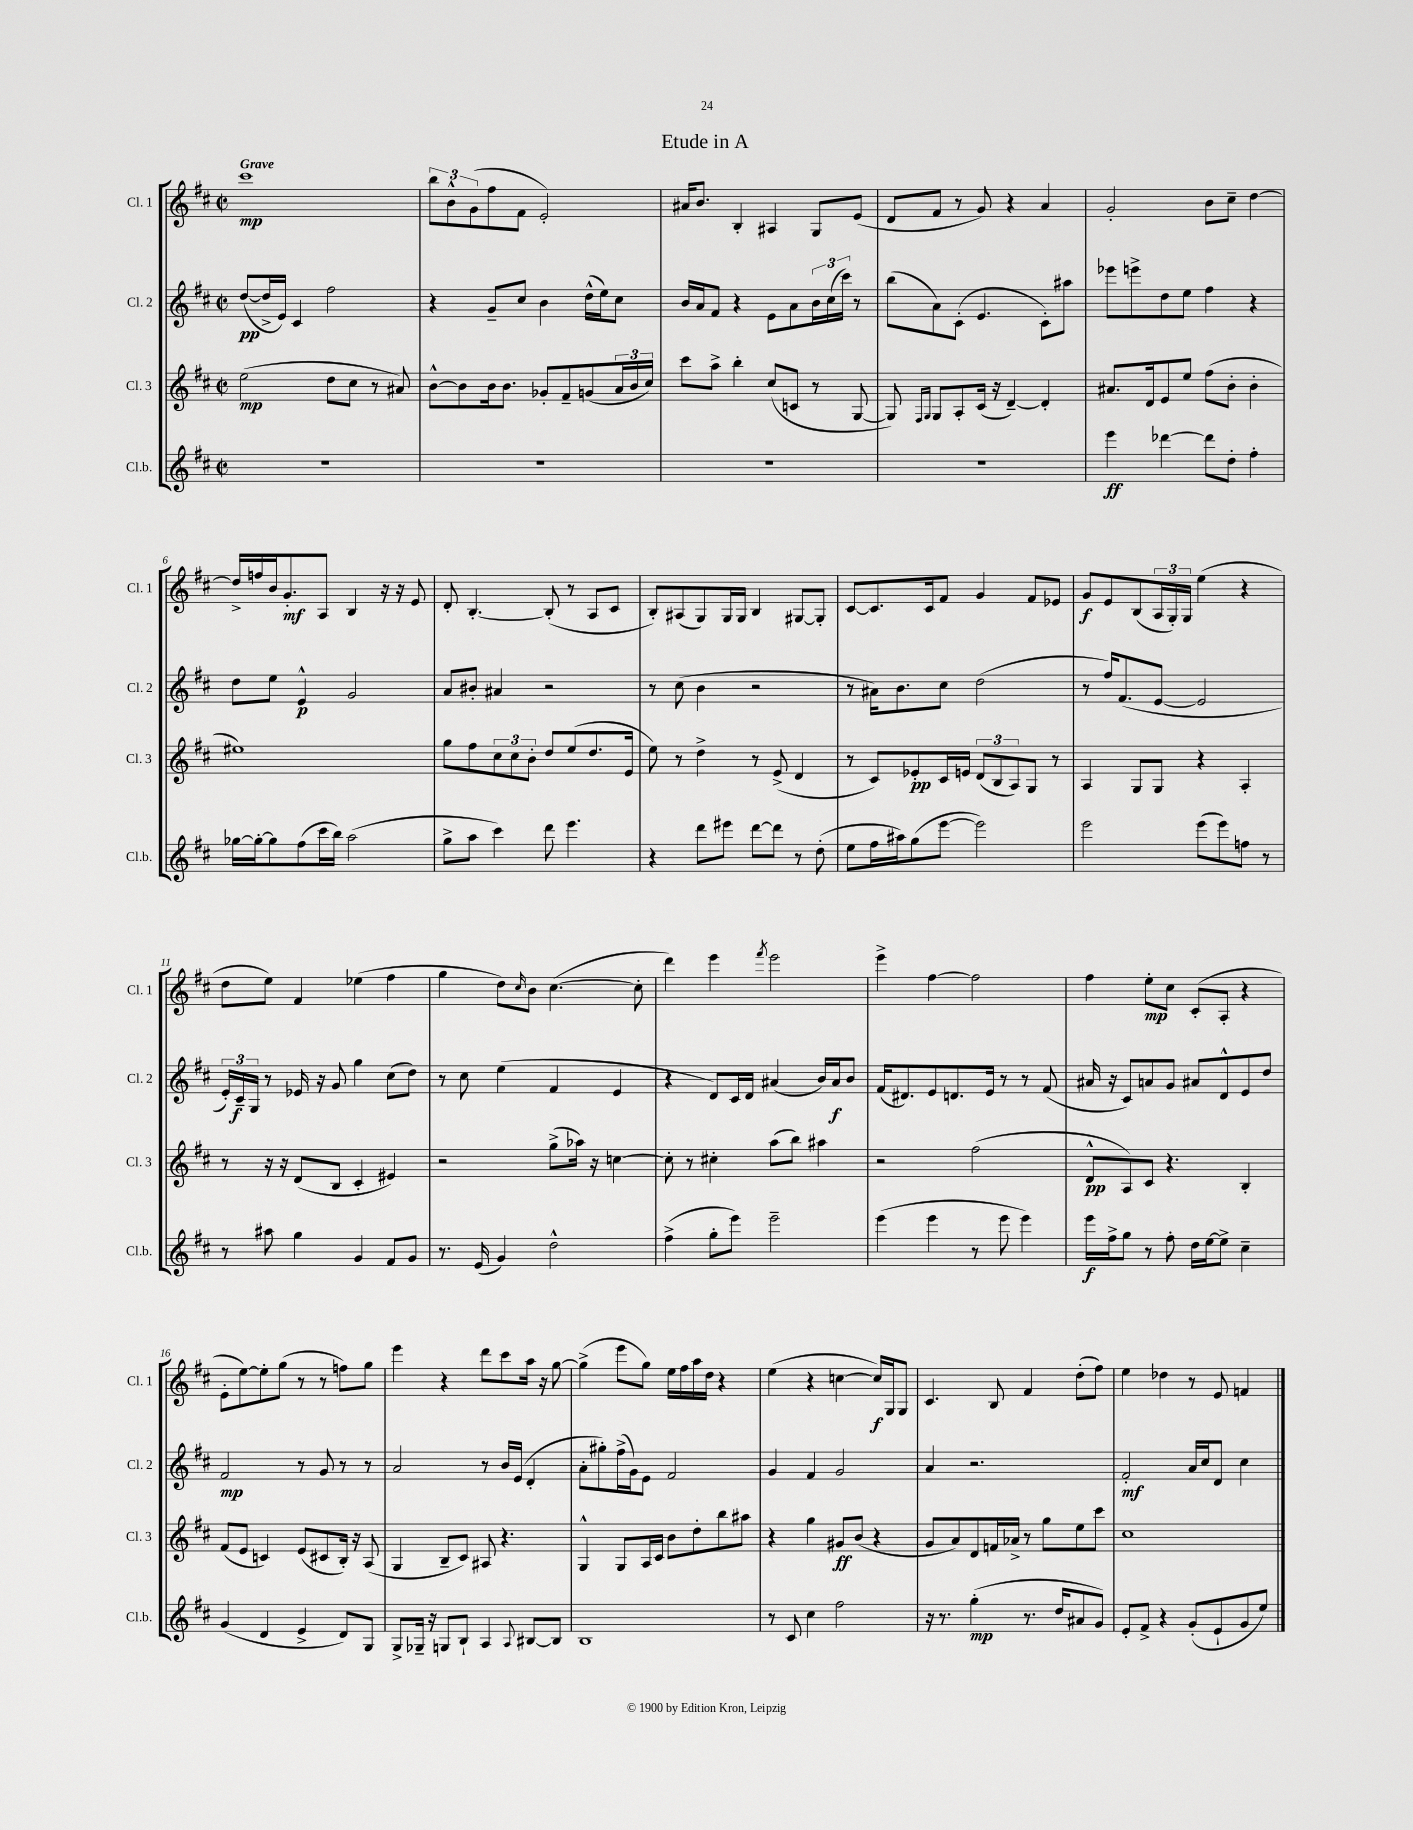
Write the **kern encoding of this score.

**kern	**dynam	**kern	**dynam	**kern	**dynam	**kern	**dynam
*part4	*part4	*part3	*part3	*part2	*part2	*part1	*part1
*staff4	*staff4	*staff3	*staff3	*staff2	*staff2	*staff1	*staff1
*I"Cl.b.	*	*I"Cl. 3	*	*I"Cl. 2	*	*I"Cl. 1	*
*I'Cl.b.	*	*I'Cl. 3	*	*I'Cl. 2	*	*I'Cl. 1	*
*clefG2	*	*clefG2	*	*clefG2	*	*clefG2	*
*k[f#c#]	*	*k[f#c#]	*	*k[f#c#]	*	*k[f#c#]	*
*M2/2	*	*M2/2	*	*M2/2	*	*M2/2	*
*met(c|)	*	*met(c|)	*	*met(c|)	*	*met(c|)	*
=1	=1	=1	=1	=1	=1	=1	=1
!	!	!	!	!	!	!LO:TX:a:B:t=Grave	!
1r	.	(2ee\	mp	([8dd/L	pp	1ccc#	mp
.	.	.	.	16dd^/L]	.	.	.
.	.	.	.	16e/JJ)	.	.	.
.	.	.	.	4c#/	.	.	.
.	.	8dd\L	.	2ff#\	.	.	.
.	.	8cc#\J	.	.	.	.	.
.	.	8r	.	.	.	.	.
.	.	8a#X/)	.	.	.	.	.
=2	=2	=2	=2	=2	=2	=2	=2
1r	.	[8b^^\L	.	4r	.	12bb\L	.
.	.	.	.	.	.	12b^^\	.
.	.	8b\]	.	.	.	.	.
.	.	.	.	.	.	(12g\	.
.	.	16b\k	.	8g~/L	.	8ff#\	.
.	.	8.b\J	.	.	.	.	.
.	.	.	.	8cc#/J	.	8f#\J	.
.	.	8g-X'/L	.	4b\	.	2e'/)	.
.	.	8f#~/	.	.	.	.	.
.	.	(8gn/	.	(16dd^^\LL	.	.	.
.	.	.	.	16ee\J)	.	.	.
.	.	24a/L	.	8cc#\J	.	.	.
.	.	24b/	.	.	.	.	.
.	.	24cc#/JJ)	.	.	.	.	.
=3	=3	=3	=3	=3	=3	=3	=3
1r	.	8ccc#\L	.	16b/LL	.	16a#X/KL	.
.	.	.	.	16a/J	.	8.b/J	.
.	.	8aa^\J	.	8f#/J	.	.	.
.	.	4bb'\	.	4r	.	4B'/	.
.	.	(8cc#/L	.	8e\L	.	4A#X/	.
.	.	8cn/J	.	8a\	.	.	.
.	.	8r	.	24b\L	.	8G/L	.
.	.	.	.	(24cc#\	.	.	.
.	.	.	.	24ccc#\JJ)	.	.	.
.	.	[8G/	.	8r	.	(8e/J	.
=4	=4	=4	=4	=4	=4	=4	=4
1r	.	8G/])	.	(8bb\L	.	8d/L	.
.	.	16qqF#/LL	.	.	.	.	.
.	.	16qqG/JJ	.	.	.	.	.
.	.	8G/L	.	8a\)	.	8f#/J	.
.	.	8A'/	.	(8c#'\J	.	8r	.
.	.	(16c#/Jk	.	4.e/	.	8g/)	.
.	.	16r	.	.	.	.	.
.	.	[4d~/)	.	.	.	4r	.
.	.	4d'/]	.	8c#'\L)	.	4a/	.
.	.	.	.	8aa#X\J	.	.	.
=5	=5	=5	=5	=5	=5	=5	=5
4eee\	ff	8.a#X/L	.	8eee-X\L	.	2g'/	.
.	.	.	.	8eeen^\	.	.	.
.	.	16d/k	.	.	.	.	.
[4ddd-X\	.	8e/	.	8dd\	.	.	.
.	.	8ee/J	.	8ee\J	.	.	.
8ddd-\L]	.	(8ff#\L	.	4ff#\	.	8b\L	.
8dd'\J	.	8b'\J	.	.	.	8cc#~\J	.
4ff#'\	.	4b'\	.	4r	.	[4dd\	.
!!LO:LB:g=z
=6	=6	=6	=6	=6	=6	=6	=6
[16gg-X\LL	.	1ee#X)	.	8dd\L	.	16dd^/LL]	.
16gg-'\J_	.	.	.	.	.	16ffn/	.
8gg-\]	.	.	.	8ee\J	.	16b/J	.
.	.	.	.	.	.	8.g'/	mf
(8ff#\	.	.	.	4e^^/	p	.	.
16ccc#\L	.	.	.	.	.	8A/J	.
16bb\JJ)	.	.	.	.	.	.	.
(2aa\	.	.	.	2g/	.	4B/	.
.	.	.	.	.	.	16r	.
.	.	.	.	.	.	16r	.
.	.	.	.	.	.	8e/	.
=7	=7	=7	=7	=7	=7	=7	=7
8gg^\L	.	8gg\L	.	8a/L	.	8d'/	.
8aa\J	.	8ff#\	.	8b#X'/J	.	[4.B'/	.
4ccc#\)	.	12cc#\	.	4a#X/	.	.	.
.	.	12cc#\	.	.	.	.	.
.	.	12b'\J	.	.	.	.	.
8ddd\	.	8dd/L	.	2r	.	(8B'/]	.
4.eee\	.	(8ee/	.	.	.	8r	.
.	.	8.dd/	.	.	.	8A/L	.
.	.	.	.	.	.	8c#/J	.
.	.	16e/Jk	.	.	.	.	.
=8	=8	=8	=8	=8	=8	=8	=8
4r	.	8ee\)	.	8r	.	8B'/L)	.
.	.	8r	.	(8cc#\	.	(8A#X/	.
8ddd\L	.	4dd^\	.	4b\	.	8G/)	.
8eee#X\J	.	.	.	.	.	16G/L	.
.	.	.	.	.	.	16G/JJ	.
[8ddd\L	.	8r	.	2r	.	4B/	.
8ddd\J]	.	(8e^/	.	.	.	.	.
8r	.	4d/	.	.	.	[8G#X/L	.
(8dd'\	.	.	.	.	.	8G#'/J]	.
=9	=9	=9	=9	=9	=9	=9	=9
8ee\L	.	8r	.	8r	.	[8c#/L	.
16ff#\L	.	8c#/L)	.	16a#X\KL)	.	8.c#/]	.
16aa#X\J)	.	.	.	8.b\	.	.	.
(8gg\	.	8e-X'/	pp	.	.	.	.
.	.	.	.	.	.	16c#/k	.
[8eee\J	.	16c#/L	.	8cc#\J	.	8f#/J	.
.	.	16en/JJ	.	.	.	.	.
2eee\])	.	(12d/L	.	(2dd\	.	4g/	.
.	.	12B/	.	.	.	.	.
.	.	12A/)	.	.	.	.	.
.	.	8G/J	.	.	.	8f#/L	.
.	.	8r	.	.	.	8e-X/J	.
=10	=10	=10	=10	=10	=10	=10	=10
2eee\	.	4A/	.	8r	.	8g/L	f
.	.	.	.	16ff#/KL)	.	8e/	.
.	.	.	.	(8.f#/	.	.	.
.	.	8G/L	.	.	.	(8B/	.
.	.	8G/J	.	[8e/J	.	24A/L	.
.	.	.	.	.	.	24G'/)	.
.	.	.	.	.	.	24G/JJ	.
(8eee\L	.	4r	.	2e/]	.	(4ee\	.
8eee\)	.	.	.	.	.	.	.
8ffn\J	.	4A'/	.	.	.	4r	.
8r	.	.	.	.	.	.	.
!!LO:LB:g=z
=11	=11	=11	=11	=11	=11	=11	=11
8r	.	8r	.	24e'/LL)	.	8dd\L	.
.	.	.	.	24c#~/	f	.	.
.	.	.	.	24G/JJ	.	.	.
8aa#X\	.	16r	.	8r	.	8ee\J)	.
.	.	16r	.	.	.	.	.
4gg\	.	(8d/L	.	16e-X/	.	4f#/	.
.	.	.	.	16r	.	.	.
.	.	8B/J	.	8g/	.	.	.
4g/	.	4c#'/	.	4gg\	.	(4ee-X\	.
8f#/L	.	4e#X/)	.	(8cc#\L	.	4ff#\	.
8g/J	.	.	.	8dd\J)	.	.	.
=12	=12	=12	=12	=12	=12	=12	=12
8.r	.	2r	.	8r	.	4gg\	.
.	.	.	.	8cc#\	.	.	.
(16e/	.	.	.	.	.	.	.
4g/)	.	.	.	(4ee\	.	8dd\L)	.
.	.	.	.	.	.	16qqcc#/	.
.	.	.	.	.	.	8b\J	.
2dd^^\	.	(8gg^\L	.	4f#/	.	([4.cc#\	.
.	.	16aa-X\Jk)	.	.	.	.	.
.	.	16r	.	.	.	.	.
.	.	[4ccn\	.	4e/	.	.	.
.	.	.	.	.	.	8cc#'\]	.
=13	=13	=13	=13	=13	=13	=13	=13
(4ff#^\	.	8cc'\]	.	4r	.	4ddd\)	.
.	.	8r	.	.	.	.	.
8gg'\L	.	4cc#X'\	.	8d/L)	.	4eee\	.
8eee\J)	.	.	.	16c#/L	.	.	.
.	.	.	.	16d/JJ	.	.	.
.	.	.	.	.	.	8qfff#/	.
2eee~\	.	(8aa\L	.	(4a#X/	.	2eee\	.
.	.	8bb\J)	.	.	.	.	.
.	.	4aa#X\	.	16b/LL)	.	.	.
.	.	.	.	16a#/J	f	.	.
.	.	.	.	8b/J	.	.	.
=14	=14	=14	=14	=14	=14	=14	=14
(4eee\	.	2r	.	(16f#/KL	.	4eee^\	.
.	.	.	.	8.d#X/)	.	.	.
4eee\	.	.	.	8e/	.	[4ff#\	.
.	.	.	.	8.dn/	.	.	.
8r	.	(2ff#\	.	.	.	2ff#\]	.
.	.	.	.	16e/Jk	.	.	.
8eee\	.	.	.	8r	.	.	.
4eee\)	.	.	.	8r	.	.	.
.	.	.	.	(8f#/	.	.	.
=15	=15	=15	=15	=15	=15	=15	=15
16eee\LL	f	8d^^/L	pp	16a#X/	.	4ff#\	.
16ff#^\J	.	.	.	16r	.	.	.
8gg\J	.	8A/)	.	8c#/L)	.	.	.
8r	.	8c#/J	.	8an/	.	8ee'\L	mp
8ff#'\	.	4.r	.	8g/J	.	8cc#\J	.
16dd\LL	.	.	.	8a#X/L	.	(8c#'/L	.
[16ee\J	.	.	.	.	.	.	.
8ee^\J]	.	.	.	8d^^/	.	8A'/J	.
4cc#~\	.	4B'/	.	8e/	.	4r	.
.	.	.	.	8dd/J	.	.	.
!!LO:LB:g=z
=16	=16	=16	=16	=16	=16	=16	=16
(4g/	.	(8f#/L	.	2f#/	mp	8e'\L	.
.	.	8e/J	.	.	.	[8ee\)	.
4d/	.	4cn/)	.	.	.	8ee'\]	.
.	.	.	.	.	.	(8gg\J	.
4e^/	.	(8e/L	.	8r	.	8r	.
.	.	8c#X/	.	8g/	.	8r	.
8d/L)	.	16B'/Jk)	.	8r	.	8ffn\L)	.
.	.	16r	.	.	.	.	.
8G/J	.	(8A/	.	8r	.	8gg\J	.
=17	=17	=17	=17	=17	=17	=17	=17
8G^/L	.	4G/	.	2a/	.	4eee\	.
16G-X~/Jk	.	.	.	.	.	.	.
16r	.	.	.	.	.	.	.
8Gn/L	.	8B~/L	.	.	.	4r	.
8B`/J	.	8c#/J)	.	.	.	.	.
4A/	.	8A#X/	.	8r	.	8ddd\L	.
.	.	4.r	.	16b/LL	.	8ccc#\	.
.	.	.	.	(16e/JJ	.	.	.
8qqA/	.	.	.	.	.	.	.
[8B#X/L	.	.	.	4d'/	.	16aa\Jk	.
.	.	.	.	.	.	16r	.
8B#/J]	.	.	.	.	.	[8gg\	.
=18	=18	=18	=18	=18	=18	=18	=18
1B	.	4G^^/	.	8a'\L	.	(4gg^\]	.
.	.	.	.	8gg#X'\)	.	.	.
.	.	8G/L	.	(16ff#^\L	.	8eee\L	.
.	.	.	.	16g\J)	.	.	.
.	.	16A/L	.	8e\J	.	8gg\J)	.
.	.	16c#/JJ	.	.	.	.	.
.	.	8b\L	.	2f#/	.	16ee\LL	.
.	.	.	.	.	.	16ff#\	.
.	.	8dd'\	.	.	.	16aa\	.
.	.	.	.	.	.	16dd\JJ	.
.	.	8bb\	.	.	.	4r	.
.	.	8aa#X\J	.	.	.	.	.
=19	=19	=19	=19	=19	=19	=19	=19
8r	.	4r	.	4g/	.	(4ee\	.
8c#/	.	.	.	.	.	.	.
4cc#\	.	4gg\	.	4f#/	.	4r	.
2ff#\	.	8g#X/L	ff	2g/	.	[4ccn\	.
.	.	(8b/J	.	.	.	.	.
.	.	4r	.	.	.	16cc/LL])	f
.	.	.	.	.	.	16G/J	.
.	.	.	.	.	.	8G/J	.
=20	=20	=20	=20	=20	=20	=20	=20
16r	.	8g/L	.	4a/	.	4.c#/	.
8.r	.	.	.	.	.	.	.
.	.	8a/)	.	.	.	.	.
(4gg'\	mp	8d/	.	2.r	.	.	.
.	.	16fn/L	.	.	.	8B/	.
.	.	16a-X^/JJ	.	.	.	.	.
8.r	.	8r	.	.	.	4f#/	.
.	.	8gg\L	.	.	.	.	.
16dd/KL	.	.	.	.	.	.	.
8a#X/	.	8ee\	.	.	.	(8dd'\L	.
8g/J)	.	8ccc#\J	.	.	.	8ff#\J)	.
=21	=21	=21	=21	=21	=21	=21	=21
8e'/L	.	1cc#	.	2f#'/	mf	4ee\	.
8f#^/J	.	.	.	.	.	.	.
4r	.	.	.	.	.	4dd-X\	.
(8g'/L	.	.	.	16a/LL	.	8r	.
.	.	.	.	16cc#/J	.	.	.
8e`/	.	.	.	8d/J	.	8e/	.
8g/	.	.	.	4cc#\	.	4fn/	.
8ee/J)	.	.	.	.	.	.	.
==	==	==	==	==	==	==	==
*-	*-	*-	*-	*-	*-	*-	*-
